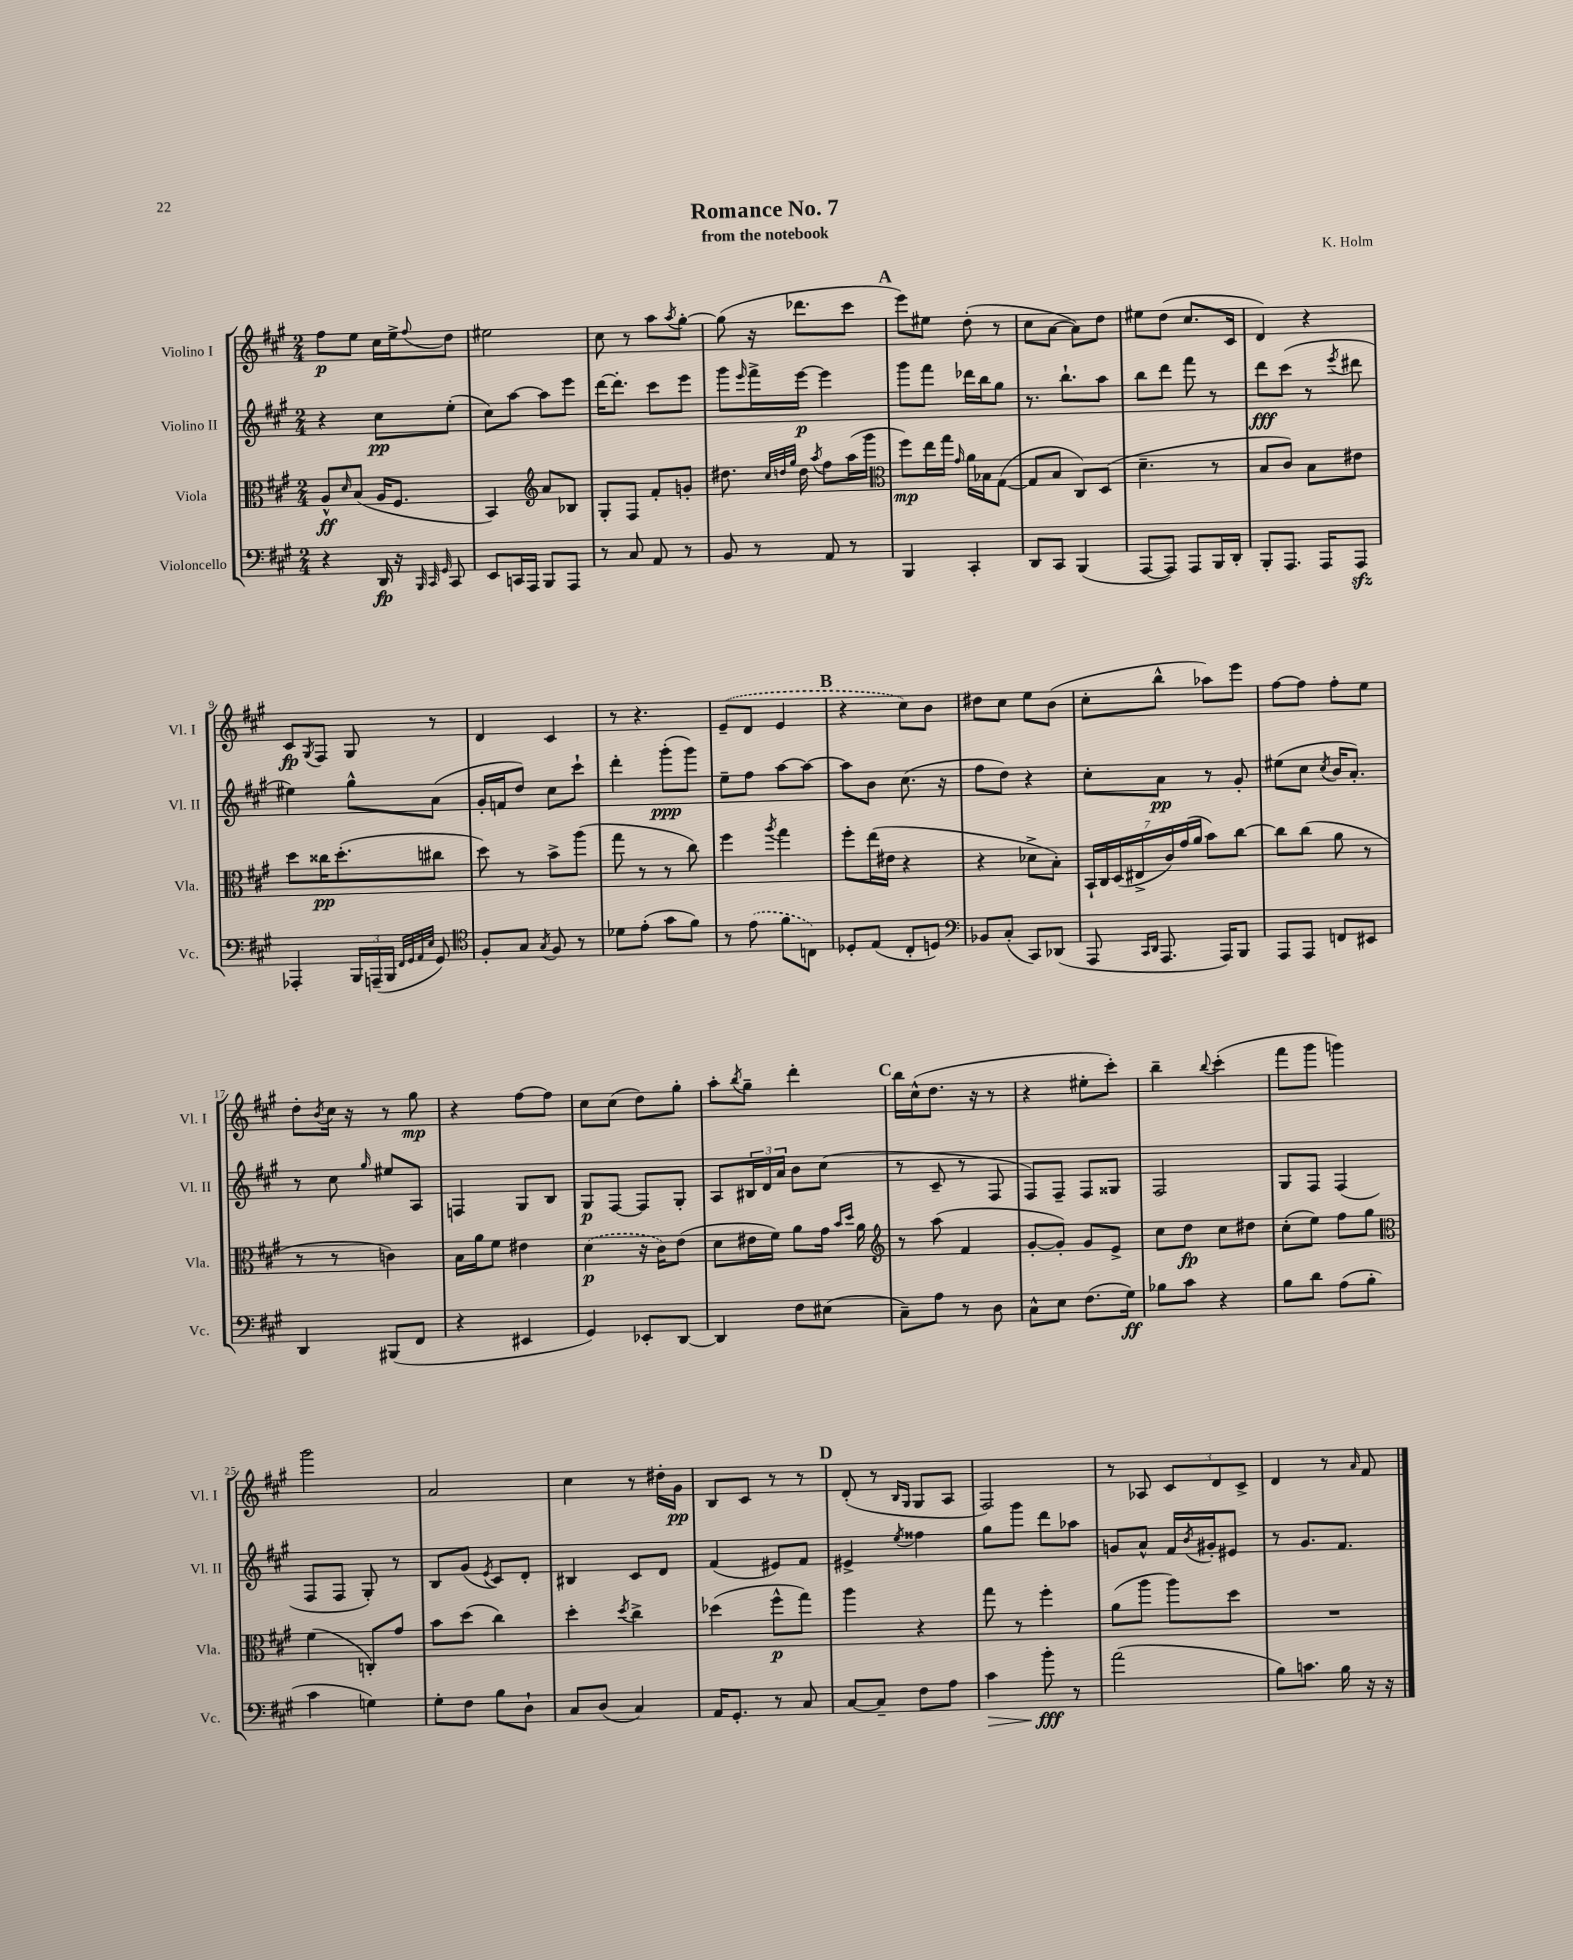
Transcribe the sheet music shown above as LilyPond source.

\header { title = "Romance No. 7" composer = "K. Holm" subtitle = "from the notebook" }
<<
\new StaffGroup <<
\new Staff = "s0" \with { instrumentName = "Violino I" shortInstrumentName = "Vl. I" } {
    \clef treble \key a \major \numericTimeSignature \time 2/4
    fis''8\p e''8 cis''16 e''16-> \appoggiatura { fis''8 } d''8 |
    eis''2 |
    cis''8 r8 a''8 \acciaccatura { a''8 } gis''8~-. |
    gis''8( r16 des'''8. cis'''8 |
    \mark \markup { \bold "A" } e'''8) eis''8 d''8-.( r8 |
    cis''8 a'8~ a'8) d''8 |
    eis''8 d''8( cis''8. cis'16 |
    d'4) r4 |
    cis'8\fp \acciaccatura { gis8 } fis8 gis8 r8 |
    d'4 cis'4 |
    r8 r4. |
    \once \slurDashed e'8--( d'8 e'4 |
    \mark \markup { \bold "B" } r4 cis''8) b'8 |
    dis''8 cis''8 e''8 b'8( |
    cis''8-. b''8-^ aes''8) e'''8 |
    fis''8~ fis''8 fis''8-. e''8 |
    d''8-. \acciaccatura { b'8 } cis''16 r16 r8 gis''8\mp |
    r4 fis''8~ fis''8 |
    cis''8 cis''8( d''8) gis''8-. |
    a''8-. \acciaccatura { b''8 } gis''8-- d'''4-. |
    \mark \markup { \bold "C" } b''16 cis''16-^( d''8. r16 r8 |
    r4 eis''8-. cis'''8-.) |
    b''4-- \appoggiatura { b''8 } cis'''4-.( |
    fis'''8 gis'''8 g'''4) |
    gis'''2 |
    a'2 |
    cis''4 r8 dis''16-. gis'16\pp |
    b8 cis'8 r8 r8 |
    \mark \markup { \bold "D" } d'8-.( r8 \grace { b16 gis16 } gis8 a8 |
    fis2) |
    r8 aes8 \tuplet 3/2 { cis'8 d'8 cis'8-> } |
    d'4 r8 \grace { a'16 } fis'8 \bar "|." |
}
\new Staff = "s1" \with { instrumentName = "Violino II" shortInstrumentName = "Vl. II" } {
    \clef treble \key a \major \numericTimeSignature \time 2/4
    r4 cis''8\pp e''8-.( |
    cis''8) a''8~ a''8 e'''8 |
    d'''16~ d'''8.-. cis'''8 e'''8 |
    gis'''8 \grace { e'''16 } fis'''16-> e'''16~\p e'''4 |
    \mark \markup { \bold "A" } gis'''8 fis'''8 des'''16 b''16 gis''8 |
    r8. b''8.-! a''8 |
    b''8 d'''8 fis'''8 r8 |
    d'''8\fff cis'''8( r8 \acciaccatura { e'''8 } dis'''8 |
    eis''4) gis''8-^ a'8( |
    gis'16-. f'16 d''8) cis''8 cis'''8-! |
    d'''4-. gis'''8-.\ppp( gis'''8) |
    e''8-- fis''8 a''8~ a''8~ |
    \mark \markup { \bold "B" } a''8 b'8 cis''8.( r16 |
    fis''8 d''8) r4 |
    cis''8-. a'8\pp r8 gis'8-. |
    eis''8( cis''8 \acciaccatura { cis''8 } b'16 a'8.-.) |
    r8 cis''8 \grace { gis''16 } eis''8 a8 |
    f4 gis8 b8 |
    gis8\p fis8~ fis8 gis8-. |
    a8 \tuplet 3/2 { bis16 d'16 a'16 } b'8 cis''8( |
    \mark \markup { \bold "C" } r8 cis'8-- r8 fis8 |
    fis8) fis8-- fis8 gisis8 |
    fis2 |
    gis8 fis8 fis4( |
    fis8 fis8 gis8-.) r8 |
    b8 gis'8( \acciaccatura { e'8 } cis'8) d'8-. |
    bis4 cis'8 d'8 |
    fis'4( eis'8) fis'8 |
    \mark \markup { \bold "D" } eis'4-> \acciaccatura { e''8 } fisis''4 |
    gis''8 gis'''8 d'''8 aes''8 |
    g'8 a'8-^ fis'16 \acciaccatura { b'8 } gis'16-. eis'8 |
    r8 gis'8. fis'8. \bar "|." |
}
\new Staff = "s2" \with { instrumentName = "Viola" shortInstrumentName = "Vla." } {
    \clef alto \key a \major \numericTimeSignature \time 2/4
    a8-^\ff \grace { d'16 } b8( a16 fis8. |
    b,4) \clef treble a'8 bes8 |
    gis8-. fis8 fis'8-. g'8-. |
    dis''8. \grace { cis''32 d''32 gis''32 } d''16 \acciaccatura { a''8 } fis''8 a''16( gis'''16 |
    \mark \markup { \bold "A" } \clef alto fis''8\mp) e''16 gis''16 \grace { gis'16 } a'16 bes16 gis8~( |
    gis8 b8 cis8) d8( |
    d'4.-- r8 |
    b8 cis'8) b8 eis'8 |
    d''8 cisis''16\pp d''8.-.( cis''8 |
    d''8) r8 b'8-> a''8( |
    gis''8 r8 r8 cis''8) |
    fis''4 \acciaccatura { a''8 } gis''4 |
    \mark \markup { \bold "B" } fis''8-. e''16( eis'16 r4 |
    r4 des'8-> b8-.) |
    \tuplet 7/4 { b,16-! cis16 d16( eis16-> cis'16) gis'16( a'16 } b'8) cis''8~ |
    cis''8 cis''8( a'8 r8 |
    r8 r8 c'4) |
    b16 a'16 fis'8 eis'4 |
    \once \slurDashed d'4\p( r16 cis'16) e'8( |
    d'8 eis'16 fis'16) a'8 gis'16 \grace { b'16 d''16 } a'16 |
    \mark \markup { \bold "C" } \clef treble r8 a''8( fis'4 |
    gis'8~-. gis'8-.) gis'8 e'8-> |
    cis''8 d''8\fp cis''8 dis''8 |
    cis''8-.( e''8) fis''8 gis''8 |
    \clef alto fis'4( c8-.) gis'8 |
    b'8 d''8( cis''4) |
    d''4-. \acciaccatura { d''8 } cis''4-> |
    des''4( fis''8-^\p gis''8) |
    \mark \markup { \bold "D" } a''4 r4 |
    gis''8 r8 fis''4-. |
    a'8( a''8 a''8) d''8 |
    R2 \bar "|." |
}
\new Staff = "s3" \with { instrumentName = "Violoncello" shortInstrumentName = "Vc." } {
    \clef bass \key a \major \numericTimeSignature \time 2/4
    r4 d,16\fp r16 \grace { b,,32 cis,32 gis,32 } cis,8 |
    e,8 c,16 a,,16 b,,8 a,,8 |
    r8 cis8 a,8 r8 |
    b,8 r8 a,8 r8 |
    \mark \markup { \bold "A" } b,,4 cis,4-. |
    d,8 cis,8 b,,4( |
    a,,8~ a,,8) a,,8 b,,16 d,16-. |
    b,,8-. a,,8. a,,16 a,,8\sfz |
    aes,,4-. \tuplet 3/2 { b,,16 a,,16--( b,,16 } \grace { fis,32 gis,32 a,32 e32 } gis,8) |
    \clef tenor fis8-. gis8 \acciaccatura { gis8 } fis8 r8 |
    des'8 e'8-.( gis'8 fis'8) |
    r8 \once \slurDashed e'8( fis'8 c8) |
    \mark \markup { \bold "B" } des8-. e8( cis8-. d8) |
    \clef bass bes,8 cis8-.( cis,8) des,8( |
    a,,8 \grace { cis,16 d,16 } a,,8. a,,16) b,,8 |
    a,,8 a,,8 f,8 eis,8 |
    d,4 bis,,8( fis,8 |
    r4 eis,4 |
    gis,4) ees,8-. d,8~ |
    d,4 fis8 eis8( |
    \mark \markup { \bold "C" } cis8--) a8 r8 d8 |
    cis8-^ e8 fis8.( gis16\ff) |
    bes8 cis'8 r4 |
    b8 d'8 a8( b8-. |
    cis'4 g4) |
    gis8-. fis8 b8 d8-! |
    cis8 d8( cis4) |
    a,16 gis,8.-. r8 cis8 |
    \mark \markup { \bold "D" } cis8~ cis8-- fis8 a8 |
    cis'4\> b'8-.\fff\! r8 |
    a'2( |
    b8) c'8. b16 r16 r16 \bar "|." |
}
>>
>>
